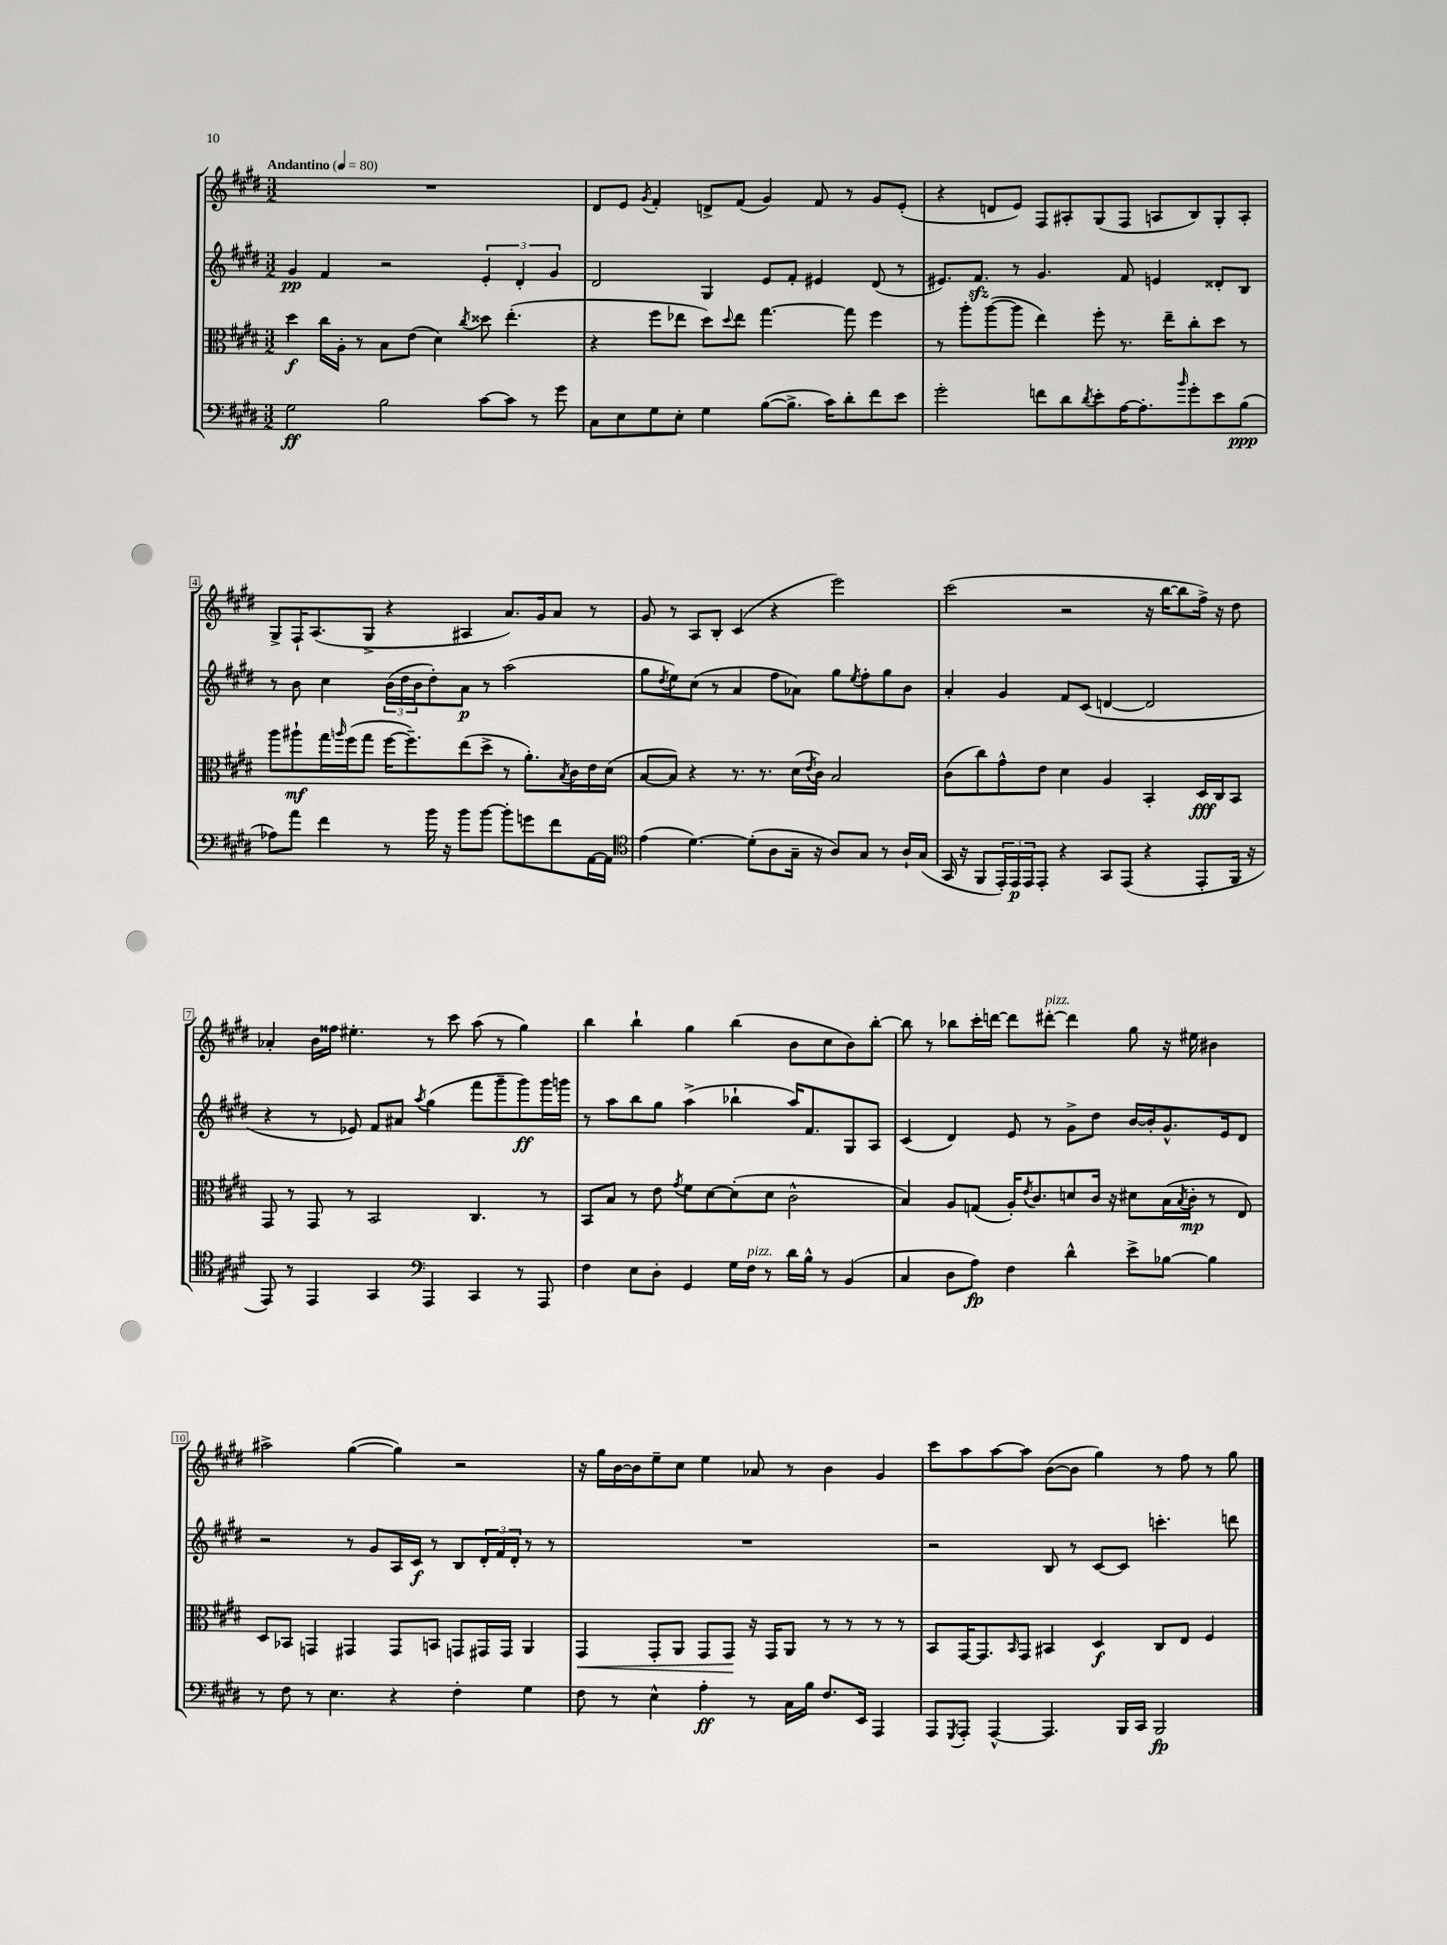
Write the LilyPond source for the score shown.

<<
\new StaffGroup <<
\new Staff = "s0" {
    \clef treble \key e \major \numericTimeSignature \time 3/2 \tempo "Andantino" 4 = 80
    R1. |
    dis'8 e'8 \acciaccatura { gis'8 } fis'4-. d'8-> fis'8( gis'4) fis'8 r8 gis'8 e'8-.( |
    r4 d'8 e'8) fis8 ais8-. gis8( fis8 a8 b8) gis8-. a8-. |
    gis8-> fis16-! a8.( gis8-> r4 ais4 a'8.) gis'16 a'8 r8 |
    gis'8 r8 a8 b8-. cis'4( r4 e'''2) |
    cis'''2( r2 r16 b''16~ b''8 fis''16->) r16 dis''8 |
    aes'4-. b'16 fisis''16 eis''4.-. r8 cis'''8 a''8( r8 gis''4) |
    b''4 b''4-! gis''4 b''4( b'8 cis''8 b'8) b''8~-. |
    b''8 r8 bes''8 cis'''16-. d'''16~ d'''8 dis'''8~-.^\markup { \italic "pizz." } dis'''4 gis''8 r16 eis''16 bis'4 |
    ais''2-> gis''4~( gis''4) r2 |
    r16 gis''16 b'16~ b'16 e''8-- cis''8 e''4 aes'8 r8 b'4 gis'4 |
    cis'''8 a''8 a''8~ a''8 b'8~( b'8 gis''4) r8 fis''8 r8 gis''8 \bar "|." |
}
\new Staff = "s1" {
    \clef treble \key e \major \numericTimeSignature \time 3/2
    gis'4\pp fis'4 r2 \tuplet 3/2 { e'4-. dis'4-. gis'4 } |
    dis'2 gis4 e'8 fis'8-. eis'4 dis'8( r8 |
    eis'8.) fis'8.\sfz r8 gis'4. fis'8 e'4 disis'8-. b8 |
    r8 b'8 cis''4 \tuplet 3/2 { b'16( dis''16 b'16 } dis''8-.) a'8\p r8 a''2( |
    gis''8 \acciaccatura { dis''8 } e''8) cis''8( r8 a'4 fis''8 aes'8) gis''8 \acciaccatura { e''8 } fis''8-. gis''8 b'8 |
    a'4-. gis'4 fis'8 cis'8( d'4~ d'2 |
    r4 r8 ees'8) fis'8 ais'8 \acciaccatura { a''8 } gis''4( fis'''8 gis'''8-- gis'''8\ff) gis'''16 g'''16 |
    r8 a''8 b''8 gis''8 a''4->( bes''4-! a''16) fis'8. gis8 a8 |
    cis'4( dis'4) e'8 r8 gis'8-> dis''8 b'16~ b'16-. gis'8.-^ e'16 dis'8 |
    r2 r8 gis'8 a16 cis'16\f r8 b8 \tuplet 3/2 { dis'16-. fis'16 dis'16-. } r8 r8 |
    R1. |
    r2 b8 r8 cis'8~ cis'8 c'''4.-. d'''8 \bar "|." |
}
\new Staff = "s2" {
    \clef alto \key e \major \numericTimeSignature \time 3/2
    dis''4\f cis''16 a16-. r8 b8 e'8( dis'4) \acciaccatura { cis''8 } disis''8 e''4.-.( |
    r4 fis''8 ees''8 dis''8) \appoggiatura { dis''8 } ees''8 gis''4.~ gis''8 fis''4 |
    r8 a''8-. a''8~( a''8 e''4) fis''8-. r8. e''16-- cis''8-. dis''8 r8 |
    a''8 ais''8-!\mf gis''16 \grace { a''16 } fis''16( gis''8 fis''16~ fis''8.--) e''8( dis''8-> r8 a'8.-.) \acciaccatura { b8 } cis'16 e'16 dis'16( |
    b8~ b8) r4 r8. r8. dis'16( \acciaccatura { e'8 } cis'16) b2 |
    cis'8( cis''8) gis'8-^ e'8 dis'4 a4 b,4-. dis16\fff cis16 b,8 |
    gis,8 r8 gis,8 r8 b,2 cis4. r8 |
    b,8 b8 r8 e'8 \acciaccatura { gis'8 } fis'8 dis'8~ dis'8-.( dis'8 cis'2-^ |
    b4) a8 g8( a16-.) \acciaccatura { e'8 } cis'8. d'8 cis'16 r16 dis'8 b16( \acciaccatura { b8 } cis'16-.\mp r8 e8) |
    dis8 bes,8 g,4 gis,4 gis,8 b,8 g,8 gis,16 gis,16 a,4 |
    gis,4\< gis,8-. a,8 gis,8 gis,8\! r16 gis,16 a,8 r8 r8 r8 r8 |
    b,8 gis,16~ gis,8. \grace { b,16 } gis,8 bis,4 dis4\f cis8 e8 fis4 \bar "|." |
}
\new Staff = "s3" {
    \clef bass \key e \major \numericTimeSignature \time 3/2
    gis2\ff b2 cis'8~ cis'8 r8 gis'8 |
    cis8 e8 gis8 e8-. gis4 b8~( b8.-> cis'16) dis'8-. fis'8 e'8 |
    gis'2-. f'8 dis'8 \acciaccatura { dis'8 } e'8-. a16~ a8.-. \grace { b'16 } gis'8-. e'8 b8\ppp( |
    aes8) a'8 fis'4 r8 b'16 r16 b'8 b'8~ b'8-. g'8 fis'8 a,16~ a,16 |
    \clef tenor e'4( dis'4.~) dis'8-.( a8 gis16-- r16 a8) gis8 r8 a16-! gis16( |
    gis,16 r16 fis,8 \tuplet 3/2 { e,16-.) e,16\p e,16 } e,8-. r4 gis,8 e,8( r4 e,8-. fis,16 r16 |
    e,8) r8 e,4 gis,4 \clef bass a,,4 cis,4 r8 a,,8 |
    fis4 e8 dis8-. gis,4 gis16 fis16^\markup { \italic "pizz." } r8 dis'16 b16-^ r8 b,4( |
    cis4 dis8 a8\fp) fis4 dis'4-^ e'8-> bes8~ bes4 |
    r8 fis8 r8 e4. r4 fis4-. gis4 |
    fis8 r8 e4-^ a4-.\ff r8 cis16 b16 fis8. e,16 a,,4 |
    a,,8 \acciaccatura { gis,,8 } a,,8-. a,,4~-^ a,,4. b,,16 cis,16 b,,2\fp \bar "|." |
}
>>
>>
\layout { \context { \Score \override BarNumber.stencil = #(make-stencil-boxer 0.1 0.3 ly:text-interface::print) } }
